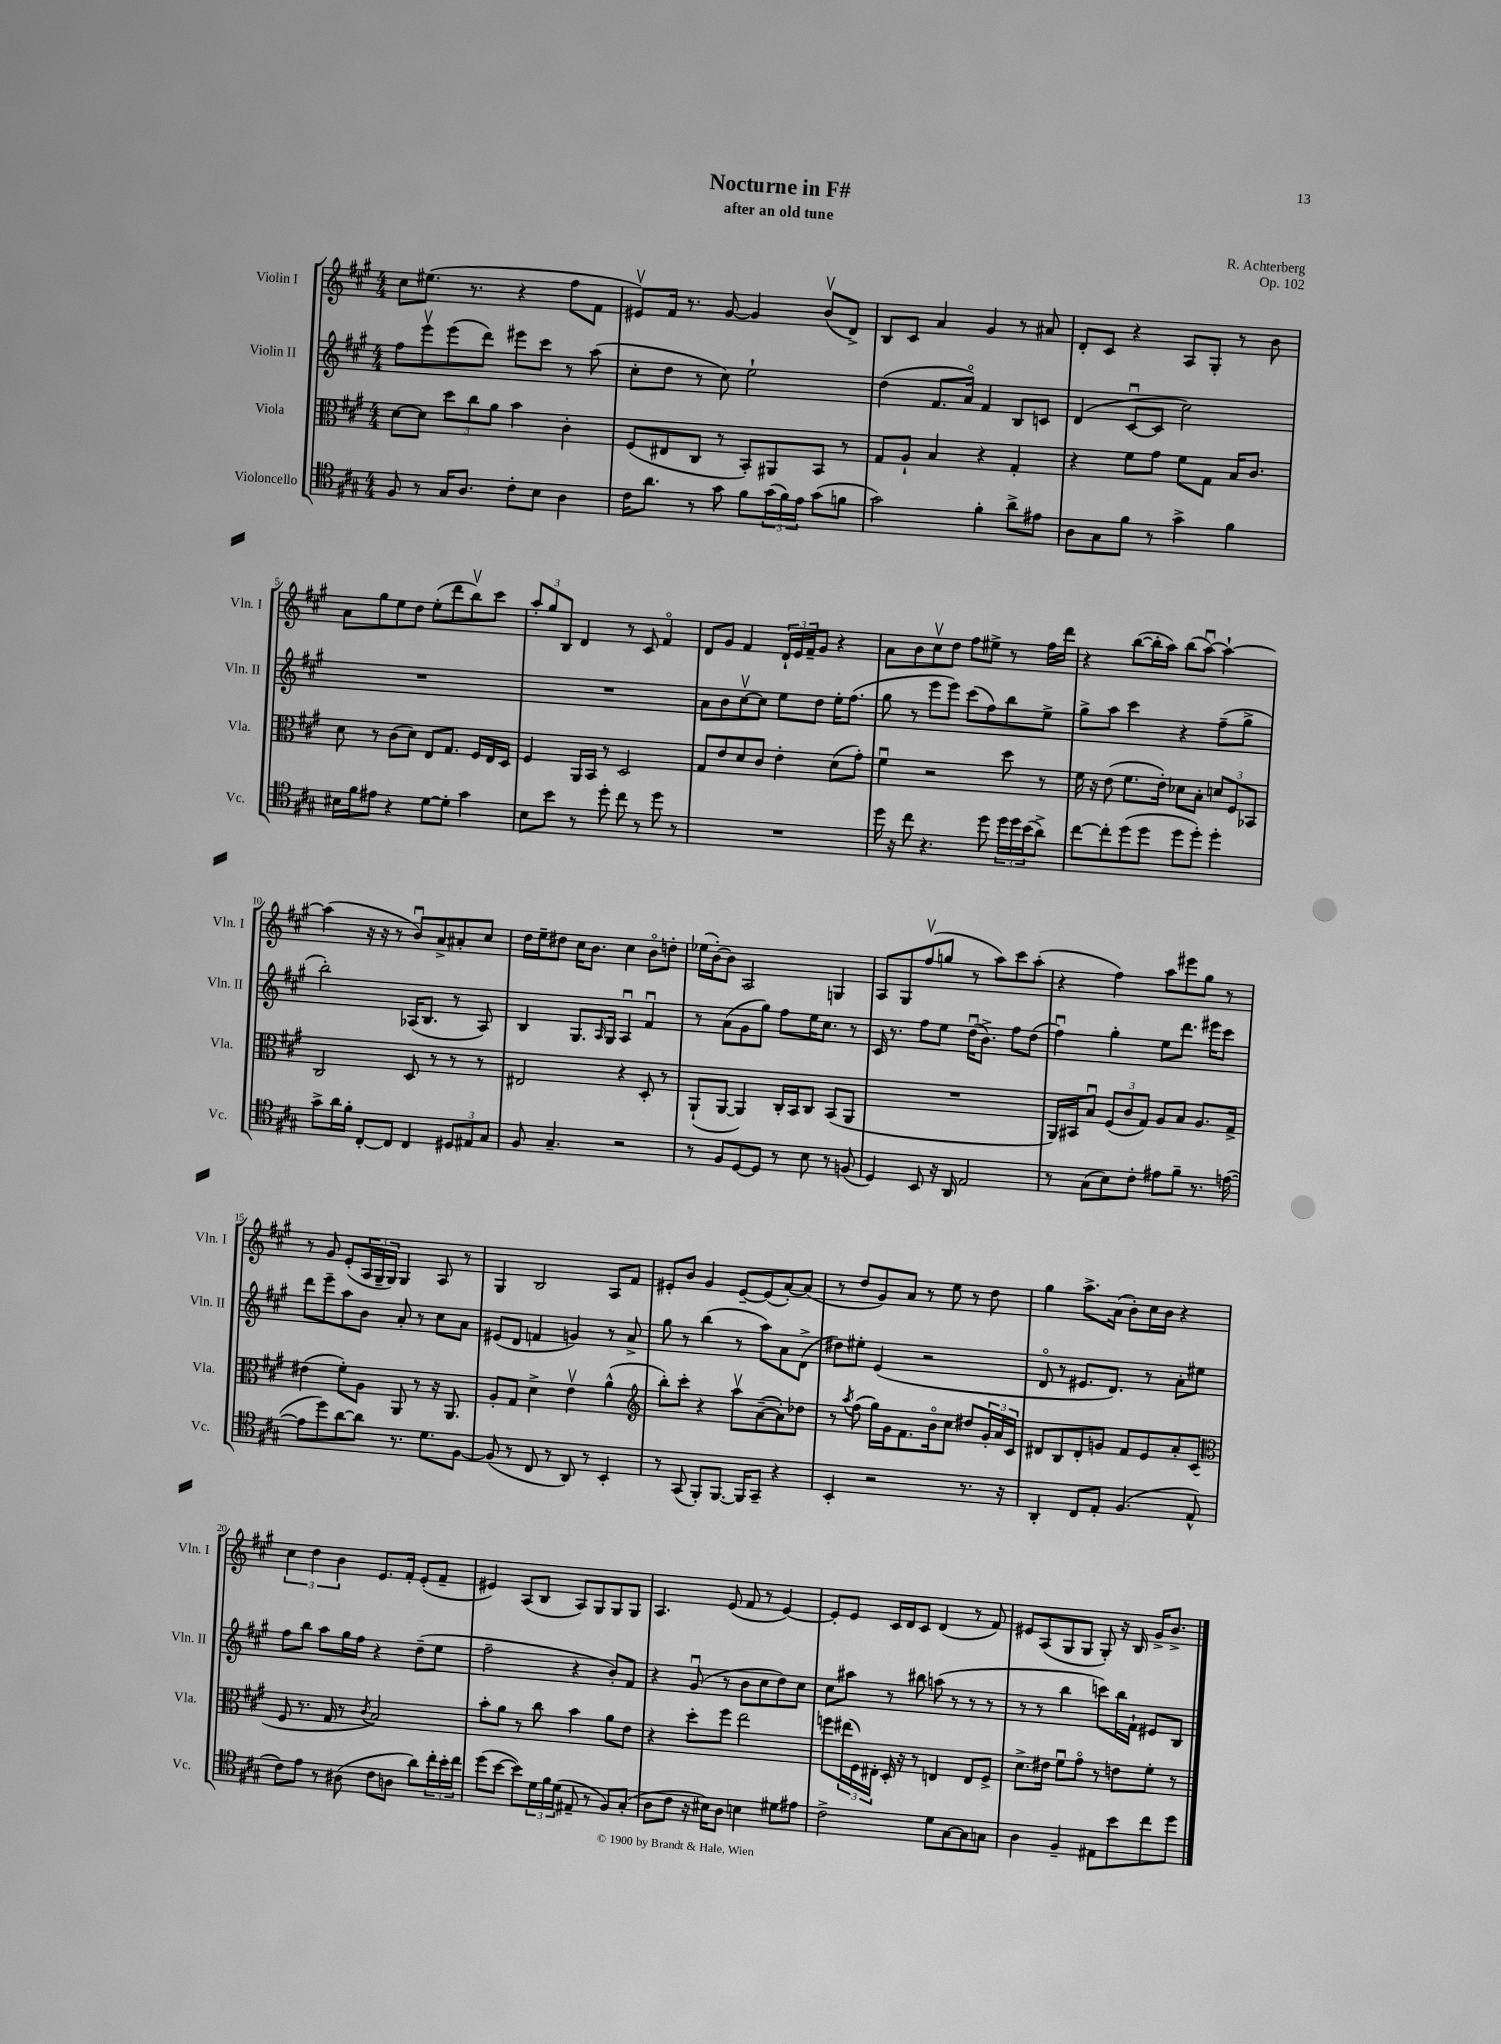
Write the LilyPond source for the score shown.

\header { title = "Nocturne in F#" composer = "R. Achterberg" subtitle = "after an old tune" opus = "Op. 102" }
<<
\new StaffGroup <<
\new Staff = "s0" \with { instrumentName = "Violin I" shortInstrumentName = "Vln. I" } {
    \clef treble \key a \major \numericTimeSignature \time 4/4
    cis''8 eis''8.( r8. r4 fis''8 fis'8 |
    eis'8\upbow) fis'16 r8. gis'8~ gis'4 b'8\upbow( d'8->) |
    b8 cis'8 a'4 gis'4 r8 ais'8 |
    d'8-. cis'8 r4 a8 gis8-. r8 b'8 |
    a'8 gis''8 e''8 d''8 e''8-.( d'''8 b''8\upbow) cis'''8 |
    \tuplet 3/2 { a''8-. gis''8 b8 } d'4 r8 cis'8 fis'4\flageolet |
    d'8 gis'8 fis'4 \tuplet 3/2 { d'16-! e'16 fis'16-- } gis'8 r4 |
    a'8 b'8 cis''8\upbow d''8 fis''8 eis''8-> r8 fis''16 d'''16 |
    r4 b''8~( b''16-. a''16) b''8( a''8~\downbow) a''4~-! |
    a''4( r16 r16 r8 b'8\downbow) a'8-> ais'8-. cis''8 |
    d''16 e''16-- dis''8 cis''16 b'8. cis''4 b'8\flageolet d''8-. |
    ees''16( b'16~-.) b'8 a2 g4 |
    a8 gis8 fis''8\upbow( g''8 r8 a''8) cis'''8 a''8-.( |
    r4 fis''4) a''8 eis'''8 gis''8 r8 |
    r8 gis'8 e'8-.( \tuplet 3/2 { a16 gis16-- gis16) } gis4 a8 r8 |
    gis4 b2 a8 fis'8 |
    eis'8-. b'8 gis'4 eis'8~-- eis'8( a'8~-.) a'8( |
    r8 d''8 gis'8) a'8 r8 e''8 r8 d''8 |
    gis''4 a''8.-> a'16( b'8-.) cis''16 b'16 r4 |
    \tuplet 3/2 { cis''4 d''4 b'4 } e'8. fis'16-. e'8-.( fis'8-- |
    eis'4) a8( b8 a8) gis8 gis8 gis8 |
    a4. e'8( fis'8 r8 e'4~) |
    e'8-. e'8 cis'16 d'16 cis'8 d'4( r8 fis'8) |
    eis'8 a8( gis8 gis8 gis8-.) r16 b16 gis'16-> b'8.-> \bar "|." |
}
\new Staff = "s1" \with { instrumentName = "Violin II" shortInstrumentName = "Vln. II" } {
    \clef treble \key a \major \numericTimeSignature \time 4/4
    fis''8 e'''8\upbow e'''8( d'''8) eis'''8 cis'''8 r8 a''8( |
    cis''8-. d''8 r8 cis''8) e''2-! |
    d''4( fis'8. a'16\flageolet) fis'4 b8 c'8 |
    d'4( cis'8~\downbow cis'8 cis''2) |
    R1 |
    R1 |
    a'8 b'8 cis''8~\upbow cis''8 e''8 d''8 e''16-. fis''8.( |
    gis''8 r8 e'''8 e'''8) cis'''8( fis''8) b''8 e''8-> |
    gis''8-> a''8 cis'''4 r4 fis''8--( gis''8-> |
    b''2-.) aes16( b8. r8 aes8) |
    b4 gis8. \grace { a16 } gis16 a4\downbow fis'4\downbow |
    r8 a'8( gis'8 gis''8) fis''8 e''16 cis''8. r8 |
    cis'16 r8. fis''8 e''8 d''16\downbow( b'8.->) fis''8 d''8( |
    fis''4\downbow) gis''4-. e''8 d'''8. eis'''16 cis'''8 |
    d'''8 e'''8-- a''8 b'8 a'8-. r8 cis''8 a'8 |
    eis'8( d'8 f'4 g'4) r8 a'8-> |
    gis''8 r8 b''4( r8 a''8) a'8 d'8->( |
    dis''8) eis''8-. e'4( r2 |
    d'8\flageolet r8 eis'8. d'8.) r8 a'8-. eis''8 |
    fis''8 b''8 a''8 gis''16 fis''16 r4 d''8--( e''8 |
    fis''2-- r4 b'8-.) fis'8 |
    r4 gis'8\downbow( r8 b'8 cis''8 d''8) cis''8 |
    cis''8 ais''8 r8 bis''8 a''8( r8 r8 r8 |
    r8 r8 b''4 c'''8) b''16 fis'16-! eis'8 b8 \bar "|." |
}
\new Staff = "s2" \with { instrumentName = "Viola" shortInstrumentName = "Vla." } {
    \clef alto \key a \major \numericTimeSignature \time 4/4
    d'8~ d'8 \tuplet 3/2 { d''8 cis''8 a'8 } b'4 cis'4-. |
    fis8( eis8 cis8 r8 b,8-.) ais,8 b,8 r8 |
    gis8 a8-! b4 r4 gis4-. |
    r4 fis'8 gis'8 fis'8 gis8 b16 cis'8. |
    d'8 r8 cis'8( d'8) e8 gis8. fis16 e16 d16 |
    fis4 a,16 b,16 r8 d2 |
    gis8 e'8 d'8 cis'8 e'4-. d'8( gis'8-.) |
    fis'4\downbow r2 d''8 r8 |
    fis'16 r16 e'8( fis'8. e'16-.) des'8 b8-. \tuplet 3/2 { d'8 fis8 bes,8 } |
    cis2 d8 r8 r8 r8 |
    eis2 r4 d8-. r8 |
    a,8-!( a,8~ a,4) cis16-. b,16 cis8 b,8( a,8 |
    R1 |
    a,16) bis,16 b8\downbow \tuplet 3/2 { fis8( cis'8 gis8) } a8 b8 a8. gis16-> |
    eis'4( fis'8-.) a8 a,8 r8 r16 a,8. |
    a8-. gis8 d'4-> e'4\upbow a'4-^( |
    \clef treble b''8-.) cis'''8-. r4 a''8\upbow a'8~--( a'8-.) des''8 |
    r8 \acciaccatura { a''8 } fis''8( gis''16) gis'16 fis'8. b'16\flageolet cis''8 dis''8 \tuplet 3/2 { gis'16-. a'16 cis'16 } |
    dis'8 b8 dis'8-. g'8 fis'8 e'8 a'8-. cis'8( |
    \clef alto fis8 r8. gis16 r8 \acciaccatura { cis'8 } b2) |
    b'8-. a'8 r8 cis''8 b'4 a'8 e'8 |
    r4 d''8-. fis''8 e''2 |
    f''8 \tuplet 3/2 { eis''16( fis16) eis16-. } d16-. r16 r8 e4 e8 fis8-> |
    d'8.-> eis'16 fis'8\downbow gis'8\flageolet r8 e'8 fis'8-. r8 \bar "|." |
}
\new Staff = "s3" \with { instrumentName = "Violoncello" shortInstrumentName = "Vc." } {
    \clef tenor \key a \major \numericTimeSignature \time 4/4
    fis8 r8 gis16 a8. cis'8-. b8 a4 |
    cis'16 a'8. r8 gis'8 fis'8 \tuplet 3/2 { gis'16( fis'16) e'16 } gis'8( f'8 |
    gis'2) fis'4-. a'8-> eis'8 |
    a8 gis8 fis'8 r8 gis'4-> fis'4 |
    bis16 fis'16 eis'8 r4 d'8~ d'8-. gis'4 |
    b8 b'8 r8 d''8-. cis''8 r8 d''8 r8 |
    R1 |
    d''16 r16 cis''8 r4. d''8 \tuplet 3/2 { d''16 d''16 b'16( } a'8->) |
    cis''8~ cis''8-. d''8( d''8 d''8 d''8-.) d''4-. |
    gis'8-> a'16 fis'16-. cis8~-. cis8 cis4 \tuplet 3/2 { dis8 eis8 gis8 } |
    fis8 gis4.-- r2 |
    r8 fis8 d8~ d8 r8 b8 r8 f8( |
    d4) b,8 r16 a,16 e2 |
    r8 gis8( b8) cis'8-. eis'8 fis'8-- r8. e'16~( |
    e'8 d''8) a'8~ a'8 r8. d'8. fis8~ |
    fis8( r8 cis8 r8 a,8) r8 b,4-. |
    r8 gis,8( fis,8-.) fis,8.~ fis,16 gis,8-- r4 |
    b,4-. r2 r8. r16 |
    a,4-. cis8 e8-. fis4.( e8-^ |
    cis'8) e'8 r8 ais8( cis'8 a8 a'8) \tuplet 3/2 { cis''16-. b'16-. cis''16 } |
    d''8( b'8~ b'8) \tuplet 3/2 { d'16 fis'16 d'16( } eis8-- r8 fis8) gis8-.( |
    a8 cis'8 r16 bis16) a8 b4 dis'8 eis'8 |
    cis'2-> d'8 gis8~ gis8 g8 |
    a4 fis4-- eis8 b'8 cis''8 d''8 \bar "|." |
}
>>
>>
